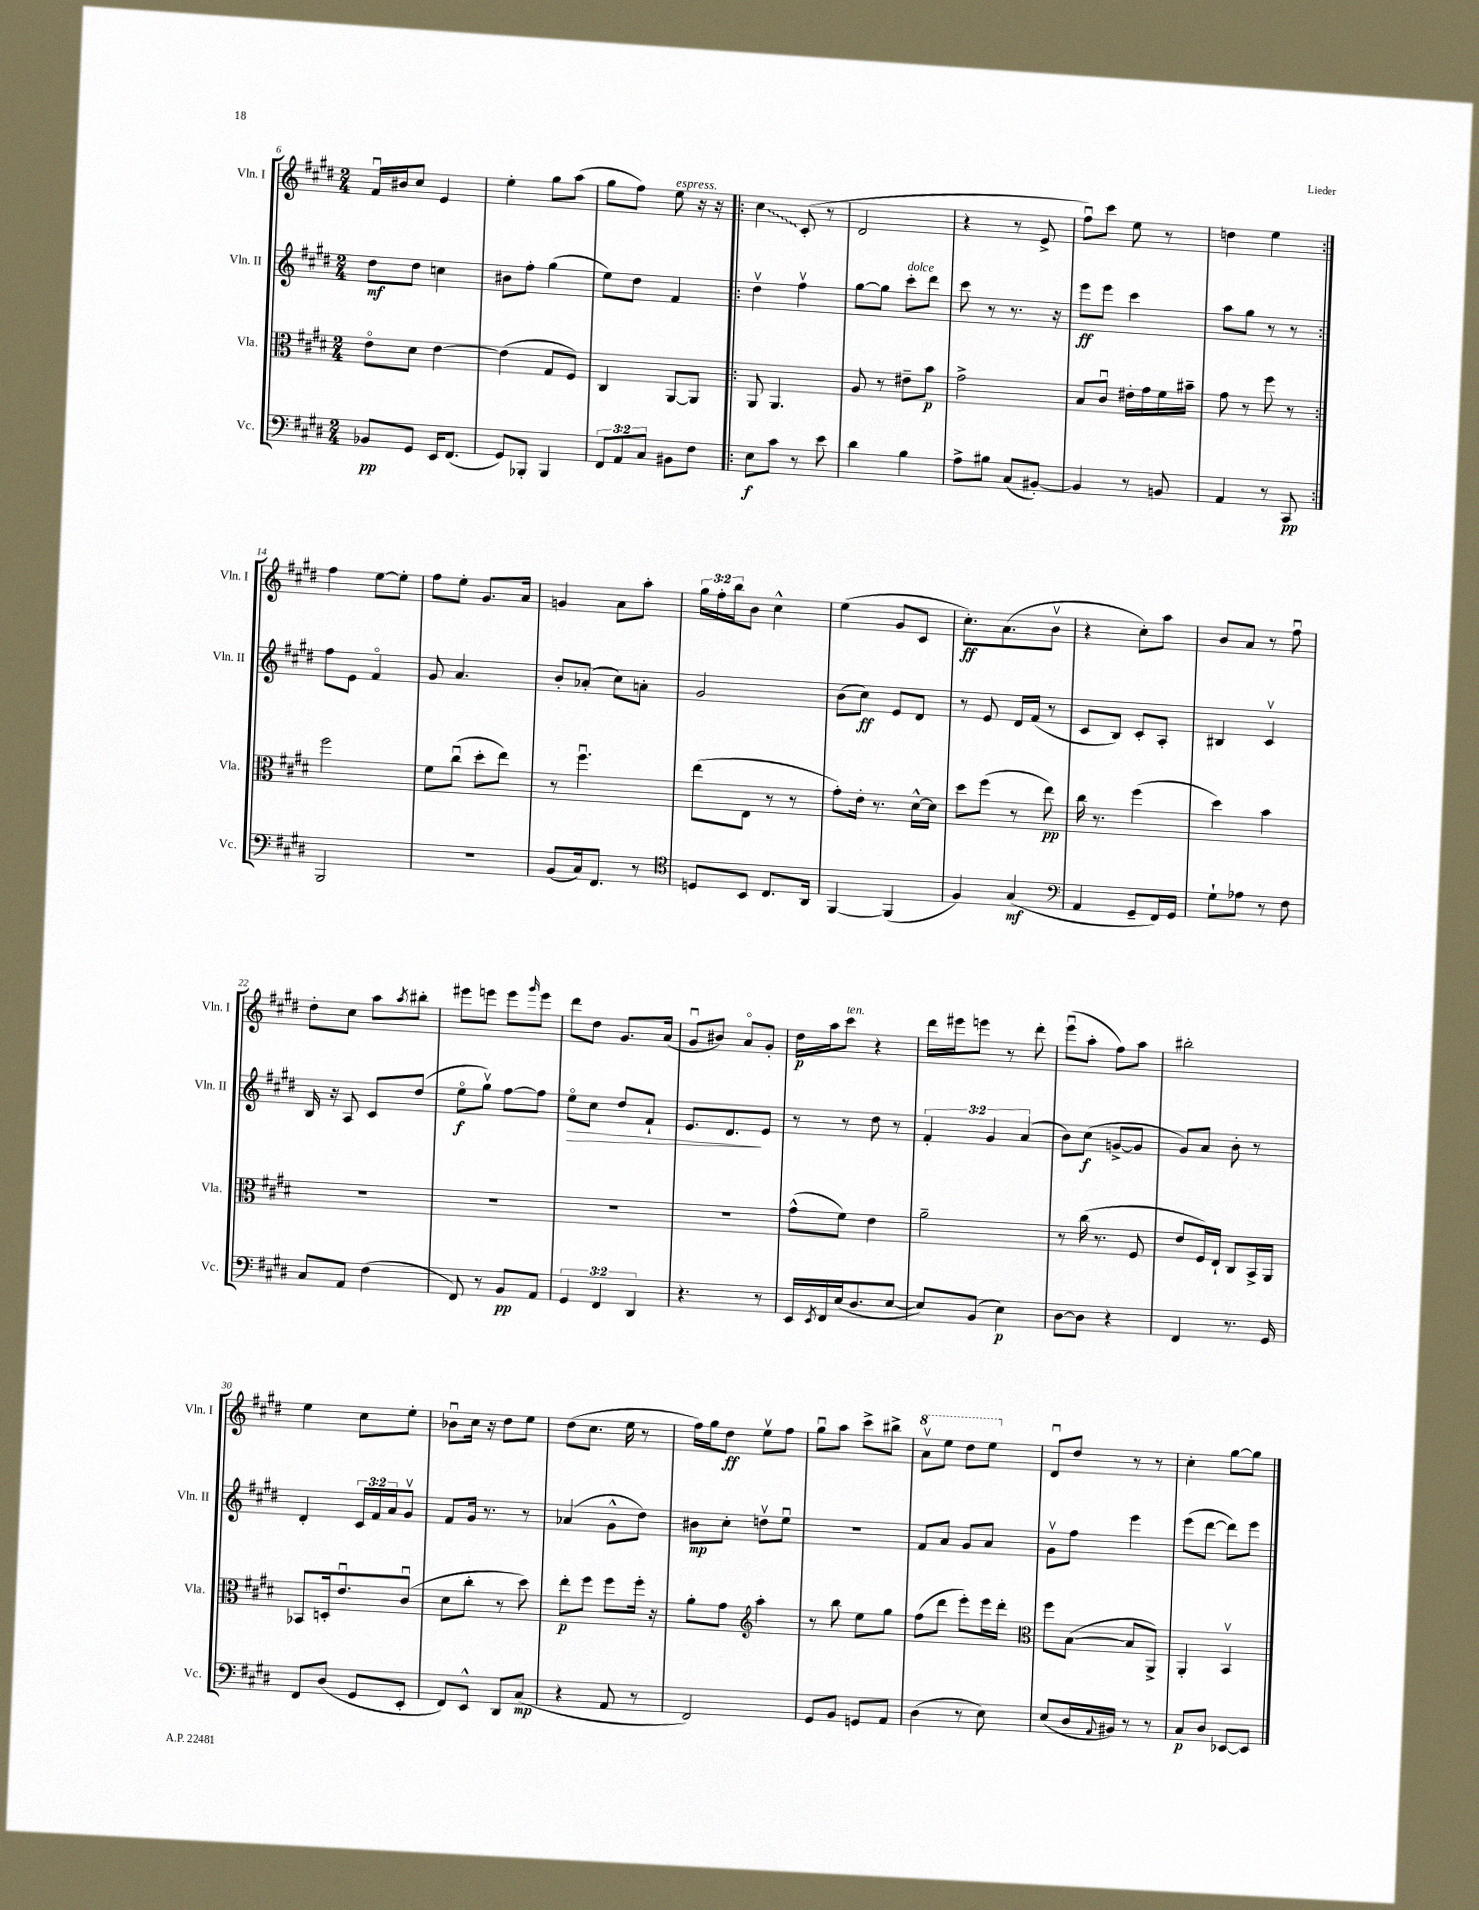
<<
\new StaffGroup <<
\new Staff = "s0" \with { instrumentName = "Vln. I" shortInstrumentName = "Vln. I" } {
    \clef treble \key e \major \numericTimeSignature \time 2/4 \override Staff.TupletNumber.text = #tuplet-number::calc-fraction-text
    fis'16\downbow bis'16 cis''8 e'4 |
    e''4-. gis''8 a''8( |
    gis''8 fis''8) e''8^\markup { \italic "espress." } r16 r16 |
    \repeat volta 2 { \once \override Glissando.style = #'zigzag cis''4\glissando cis'8-.( r8 |
    dis'2 |
    r4 r8 e'8-> |
    fis''8\downbow) cis'''8 e''8 r8 |
    d''4 e''4 | }
    fis''4 e''8~ e''8-. |
    fis''8 e''8-. gis'8. a'16 |
    g'4 a'8 a''8-. |
    \tuplet 3/2 { gis''16 fis''16-. b''16 } b'8 cis''4-^ |
    e''4( gis'8 cis'8 |
    cis''8.-.\ff) a'8.( b'8\upbow |
    r4 cis''8-.) a''8 |
    b'8 a'8 r8 fis''8\downbow |
    dis''8-. cis''8 a''8 \acciaccatura { a''8 } bis''8-. |
    eis'''8 e'''8 e'''8 \grace { gis'''16 } e'''8 |
    dis'''8 dis''8 gis'8. a'16( |
    gis'8\downbow bis'8) a'8\flageolet gis'8-. |
    dis''16\p a''16 cis'''8^\markup { \italic "ten." } r4 |
    dis'''16 eis'''16 e'''8 r8 dis'''8-. |
    e'''8\downbow( a''8-. fis''8) a''8 |
    bis''2-. |
    e''4 cis''8 e''8-. |
    bes'8\downbow cis''16 r16 dis''8 e''8 |
    dis''8( cis''8. e''16 r8 |
    fis''16) gis''16 dis''8\ff e''8\upbow fis''8 |
    gis''8\downbow a''8 cis'''8-> bis''8-> |
    \ottava #1 a''8\upbow e'''8 dis'''8 e'''8 \ottava #0 |
    dis'8\downbow dis''8 r8 r8 |
    cis''4-. gis''8~ gis''8 \bar "|." |
}
\new Staff = "s1" \with { instrumentName = "Vln. II" shortInstrumentName = "Vln. II" } {
    \clef treble \key e \major \numericTimeSignature \time 2/4 \override Staff.TupletNumber.text = #tuplet-number::calc-fraction-text
    dis''8\mf dis''8 c''4 |
    bis'8 fis''8-. gis''4( |
    e''8) dis''8 fis'4 |
    \repeat volta 2 { dis''4\upbow fis''4\upbow |
    gis''8~ gis''8 cis'''8-.^\markup { \italic "dolce" } dis'''8 |
    cis'''8 r8 r8. r16 |
    e'''8\ff e'''8 cis'''4 |
    a''8 gis''8 r8 r8 | }
    fis''8 e'8 fis'4\flageolet |
    gis'8 a'4. |
    b'8-. aes'8-.( cis''8) a'8-. |
    gis'2 |
    b'8( cis''8\ff) e'8 dis'8 |
    r8 e'8 dis'16 fis'16( r8 |
    cis'8 b8) cis'8-. a8-. |
    bis4 cis'4\upbow |
    b16 r16 a8 cis'8 dis''8( |
    e''8\flageolet\f gis''8\upbow) fis''8~ fis''8 |
    e''8\flageolet\> cis''8 dis''8 fis'8-! |
    e'8. dis'8.\! e'8 |
    r8 r8 dis''8 r8 |
    \tuplet 3/2 { fis'4-. gis'4 a'4( } |
    b'8) cis''8\f( g'8~-> g'8 |
    gis'8) a'8 b'8-. r8 |
    dis'4-. \tuplet 3/2 { cis'16 fis'16 a'16 } gis'8\upbow |
    fis'8 gis'16 r8. r8 |
    aes'4( gis'8-^ dis''8) |
    bis'8\mp cis''8-. d''8\upbow e''8\downbow |
    R2 |
    fis'8 a'8 gis'8 a'8 |
    gis'8\upbow fis''8 e'''4 |
    e'''8( dis'''8~ dis'''8) e'''8 \bar "|." |
}
\new Staff = "s2" \with { instrumentName = "Vla." shortInstrumentName = "Vla." } {
    \clef alto \key e \major \numericTimeSignature \time 2/4
    e'8\flageolet dis'8 e'4~ |
    e'4( gis8 fis8) |
    cis4 a,8~ a,8 |
    \repeat volta 2 { a,8 a,4. |
    a8 r8 eis'8-- b'8\p |
    gis'2-> |
    b8 cis'8\downbow eis'16-. gis'16 fis'16 bis'16-- |
    gis'8 r8 fis''8 r8 | }
    fis''2 |
    fis'8 cis''8\downbow( dis''8-. e''8) |
    r8 fis''4.\downbow |
    e''8( e8 r8 r8 |
    gis'8-.) e'16-. r8. dis'16~-^ dis'16 |
    dis''8 fis''8( r8 e''8\pp) |
    cis''16 r8. fis''4( |
    dis''4) b'4 |
    R2 |
    R2 |
    R2 |
    R2 |
    gis'8-^( fis'8) e'4 |
    a'2-- |
    r8 cis''16( r8. fis8 |
    e'8 fis16) e16-! cis8 b,16-> a,16 |
    bes,8 d16-. e'8.\downbow cis'8\downbow( |
    dis'8 cis''8-. r8 dis''8) |
    e''8-.\p fis''8 fis''8 fis''16-. r16 |
    a'8-. gis'8 \clef treble a''4-. |
    r8 b''8 e''8 gis''8 |
    fis''8( dis'''8 e'''8-.) e'''16 dis'''16-. |
    \clef alto fis''8 b8~( b8 a,8->) |
    a,4-. b,4\upbow \bar "|." |
}
\new Staff = "s3" \with { instrumentName = "Vc." shortInstrumentName = "Vc." } {
    \clef bass \key e \major \numericTimeSignature \time 2/4 \override Staff.TupletNumber.text = #tuplet-number::calc-fraction-text
    bes,8\pp gis,8 e,16 fis,8.( |
    gis,8) bes,,8-. bes,,4 |
    \tuplet 3/2 { fis,8 a,8 cis8 } bis,8 fis8 |
    \repeat volta 2 { e8\f cis'8 r8 e'8 |
    dis'4 b4 |
    a8-> bis8 cis8( bis,8~-.) |
    bis,4 r8 b,8 |
    a,4 r8 cis,8\pp | }
    b,,2 |
    R2 |
    b,8( cis16) fis,8. r8 |
    \clef tenor d8 b,8 cis8. a,16 |
    fis,4~ fis,4( |
    fis4) gis4\mf( |
    \clef bass a,4 gis,8-- fis,16) gis,16 |
    gis8-! aes8 r8 fis8 |
    cis8 a,8 fis4( |
    fis,8) r8 b,8\pp a,8 |
    \tuplet 3/2 { gis,4 fis,4 dis,4 } |
    r4. r8 |
    e,16 \acciaccatura { e,8 } fis,16 e16( dis8. e8~ |
    e8) b,8( e4\p) |
    dis8~ dis8 r4 |
    fis,4 r8. gis,16 |
    fis,8 dis8( gis,8 e,8-. |
    fis,8) e,8-^ dis,8 cis8\mp( |
    r4 a,8 r8 |
    fis,2) |
    gis,8 b,8 g,8 a,8 |
    dis4( r8 e8) |
    e8( dis16 \appoggiatura { a,8 } bis,16) r8 r8 |
    cis8\p dis8 ees,8~ ees,8 \bar "|." |
}
>>
>>
\layout { \context { \Score currentBarNumber = #6 } }
